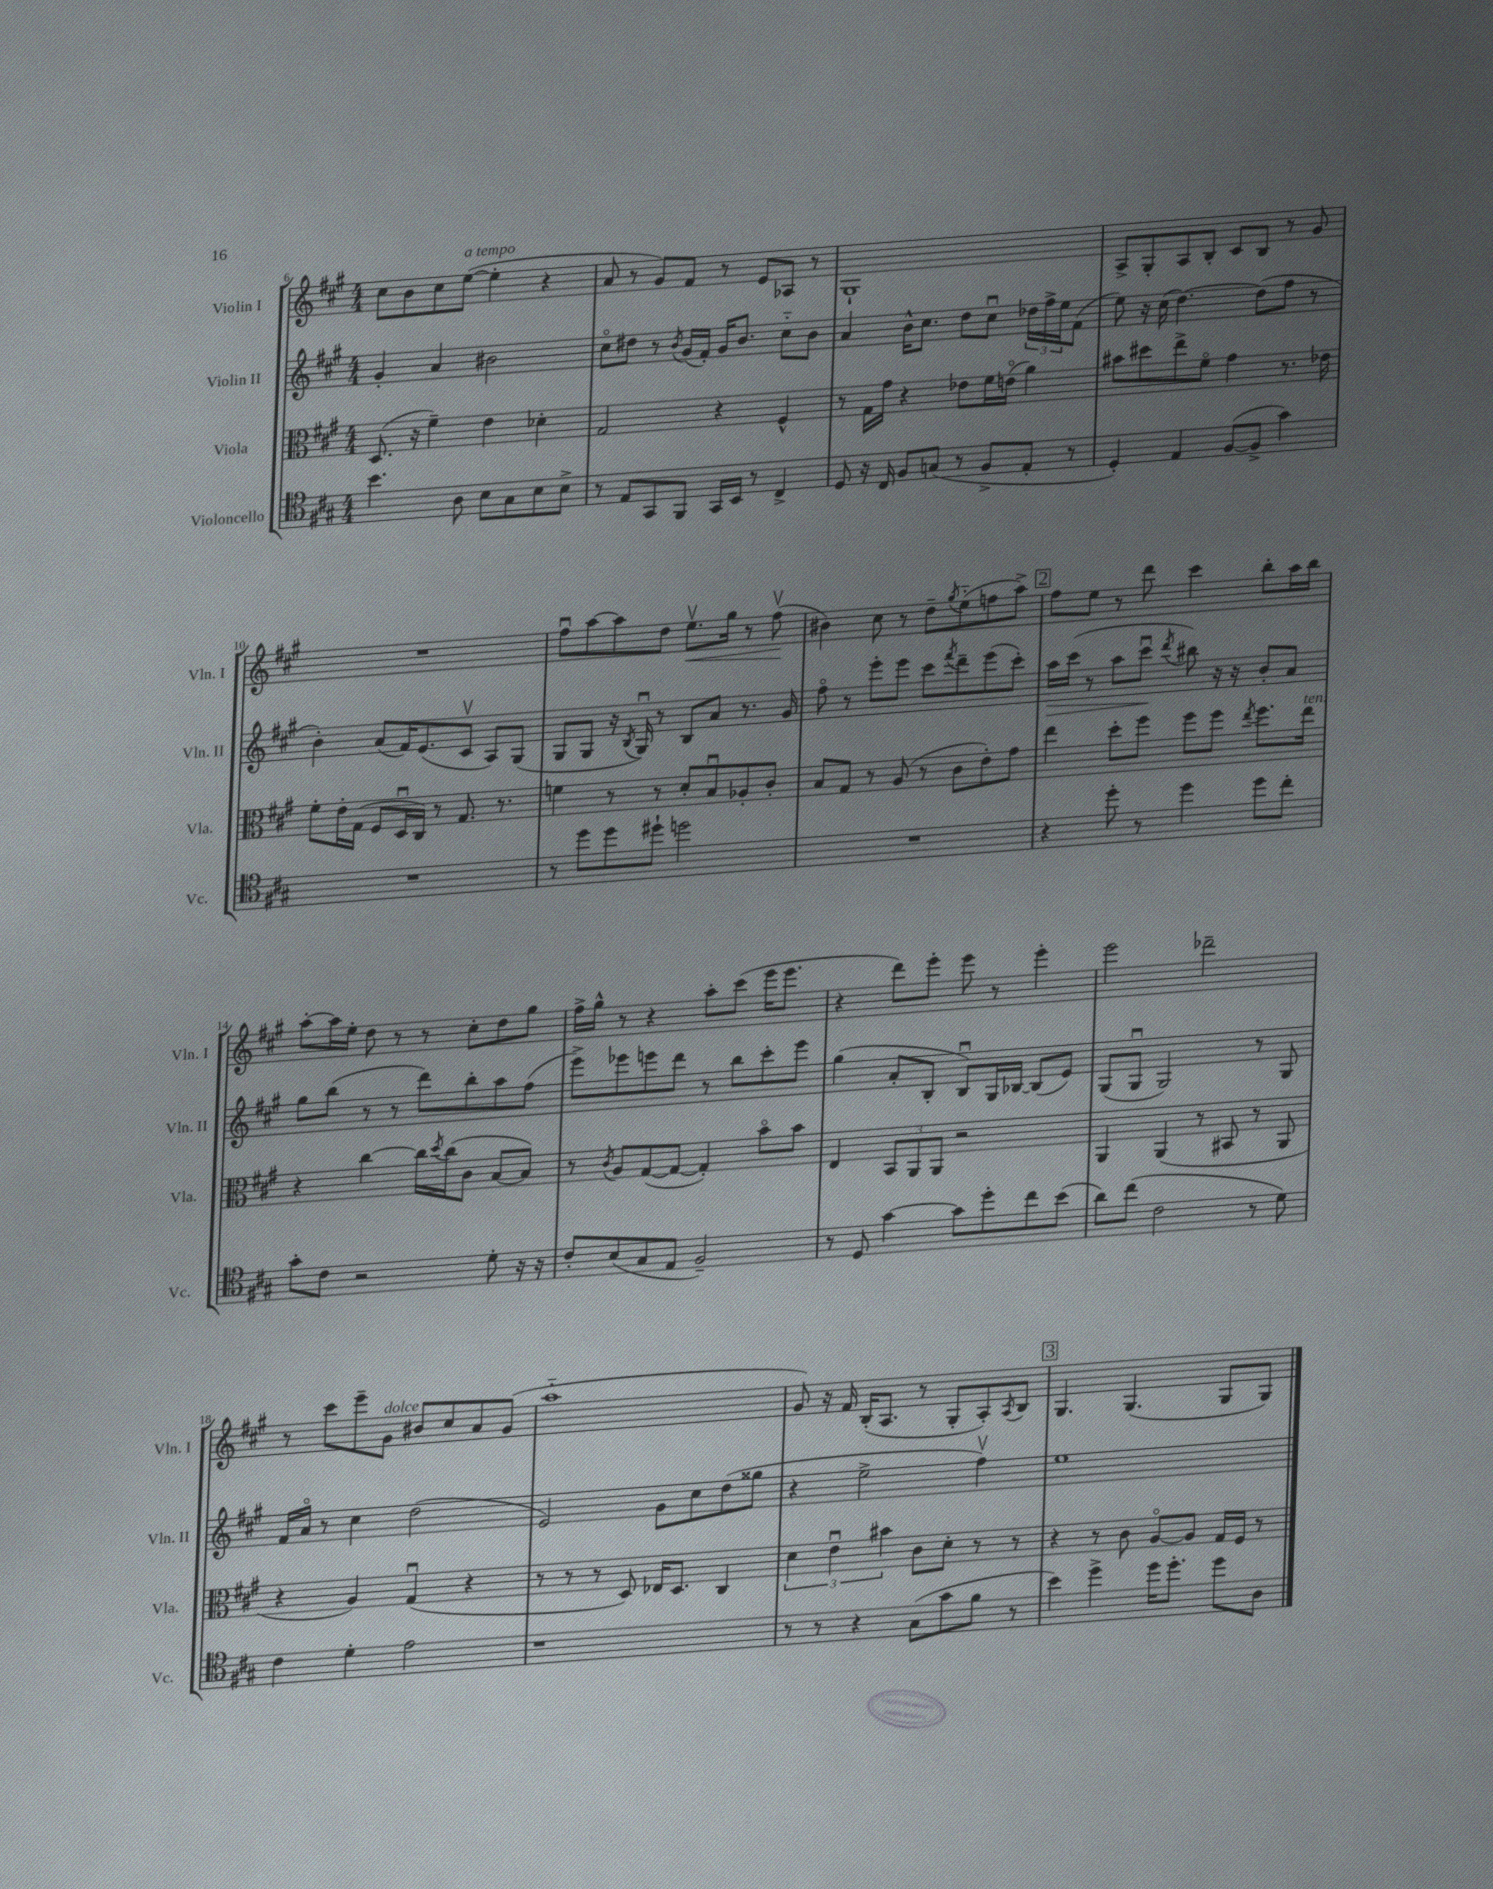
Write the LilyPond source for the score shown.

<<
\new StaffGroup <<
\new Staff = "s0" \with { instrumentName = "Violin I" shortInstrumentName = "Vln. I" } {
    \clef treble \key a \major \numericTimeSignature \time 4/4
    cis''8 b'8 cis''8 e''8~^\markup { \italic "a tempo" }( e''4-. r4 |
    a'8 r8 gis'8) fis'8 r8 e'8 aes8 r8 |
    gis1-! |
    a8-> gis8-. a8 b8-. cis'8 b8 r8 gis'8 |
    R1 |
    fis''8\downbow a''8~ a''8 d''8 e''8.\upbow\< gis''16 r8 fis''8\upbow\!( |
    bis'4) cis''8 r8 d''8-- \acciaccatura { gis''8 } e''8-_( f''8 a''8->) |
    \mark \markup { \box "2" } fis''8 e''8 r8 d'''8 cis'''4 b''8-. a''16 b''16 |
    a''8~-. a''16 e''16-. d''8 r8 r8 cis''8-. d''8 gis''8 |
    fis''16-> gis''16-^ r8 r4 a''8-. cis'''8( e'''16 e'''8. |
    r4 d'''8) e'''8-. e'''8 r8 e'''4-. |
    e'''2 des'''2-- |
    r8 cis'''8 e'''8-- gis'8^\markup { \italic "dolce" } bis'8 cis''8 a'8 gis'8( |
    a''1-_ |
    gis'8) r16 fis'16 b16-.( a8. r8 gis8-. a8-.) \acciaccatura { a8 } b8 |
    \mark \markup { \box "3" } gis4. gis4.( gis8 gis8) \bar "|." |
}
\new Staff = "s1" \with { instrumentName = "Violin II" shortInstrumentName = "Vln. II" } {
    \clef treble \key a \major \numericTimeSignature \time 4/4
    gis'4-. a'4 bis'2 |
    cis''8\flageolet dis''8 r8 \acciaccatura { b'8 } gis'16( fis'16-.) gis'16 b'8. cis''8-_ b'8 |
    a'4 b'16-^ cis''8. d''8 cis''8\downbow \tuplet 3/2 { des''16 fis''16-> e''16 } fis'8( |
    e''8) r16 cis''16( d''4.~) d''8( fis''8 r8 |
    b'4-.) a'8( fis'16) e'8.( cis'8\upbow a8) gis8( |
    gis8 gis8 r16 \acciaccatura { b8 } gis16\downbow) r8 b8 a'8 r8. gis'16 |
    fis''8\flageolet r8 e'''8-. e'''8 cis'''8 \acciaccatura { fis'''8 } d'''8-- e'''8( cis'''8-.) |
    \mark \markup { \box "2" } a''16\> cis'''16( r8 a''8 cis'''8\downbow\! \acciaccatura { d'''8 } bis''8) r16 r16 b'8-. a'8 |
    gis''8 b''8( r8 r8 d'''8) b''8-. a''8 fis''8( |
    e'''8->) ees'''8 e'''8 d'''8 r8 b''8 cis'''8-. e'''8 |
    gis''4( a'8-. b8-. b8\downbow) gis16 bes16~ bes8( e'8) |
    gis8( gis8\downbow gis2) r8 gis8 |
    fis'16 a'16\flageolet r8 cis''4 d''2( |
    e'2) gis'8 cis''8 d''8( gisis''8 |
    r4 e''2-> fis''4\upbow) |
    \mark \markup { \box "3" } e''1 \bar "|." |
}
\new Staff = "s2" \with { instrumentName = "Viola" shortInstrumentName = "Vla." } {
    \clef alto \key a \major \numericTimeSignature \time 4/4
    d8.( r16 fis'4--) e'4 des'4-. |
    gis2 r4 fis4-^ |
    r8 gis16 gis'16 r4 ees'8 fis'16 e'16\flageolet( a'4) |
    bis'8 dis''8 e''8-> fis'8\flageolet gis'4 r8. ees'16 |
    fis'8-. e'16-. gis16( fis8 d16\downbow cis16) r8 gis8. r8. |
    f'4 r8 r8 d'8-. b8\downbow aes8-. cis'8-. |
    b8 gis8 r8 a8( r8 cis'8 e'8-.) gis'8 |
    \mark \markup { \box "2" } e''4 d''8-. fis''8 fis''8 fis''8 \acciaccatura { e''8 } fis''8. e''16^\markup { \italic "ten." } |
    r4 cis''4~ cis''16 \acciaccatura { d''8 } cis''16( cis'8 b8~ b8) |
    r8 \acciaccatura { cis'8 } a8 gis8~( gis8~ gis4-.) b'8\flageolet b'8 |
    e4 \tuplet 3/2 { b,8 a,8 a,8 } r2 |
    a,4 a,4( r8 bis,8 r8 a,8 |
    r4 a4) gis4\downbow( r4 |
    r8 r8 r8 d8) ees16 d8. cis4 |
    \tuplet 3/2 { d'4 e'4\downbow bis'4 } cis'8 d'8-. r8 r8 |
    \mark \markup { \box "3" } r4 r8 cis'8 a8~\flageolet a8 gis16 fis16 r8 \bar "|." |
}
\new Staff = "s3" \with { instrumentName = "Violoncello" shortInstrumentName = "Vc." } {
    \clef tenor \key a \major \numericTimeSignature \time 4/4
    b'4. a8 b8 gis8 b8 b8-> |
    r8 e8 gis,8 fis,8 gis,16 b,16 r8 cis4-> |
    d8 r16 cis16 fis8 g8( r8 fis8-> e8-. r8 |
    d4-.) e4 fis8~( fis8-> gis'4) |
    R1 |
    r8 d''8 d''8 dis''8-! d''2 |
    R1 |
    \mark \markup { \box "2" } r4 d''8-. r8 d''4 d''8 cis''8-. |
    gis'8-. cis'8 r2 d'8-. r16 r16 |
    cis'8-. b8( gis8 e8 fis2--) |
    r8 d8 gis'4~ gis'8 d''8-. cis''8 b'8( |
    a'8) cis''8( cis'2 r8 d'8) |
    cis'4 d'4-. e'2 |
    r1 |
    r8 r8 r4 gis8( gis'8 fis'8 r8 |
    \mark \markup { \box "3" } b'4) d''4-> d''16 d''8.-. d''8 a8 \bar "|." |
}
>>
>>
\layout { \context { \Score currentBarNumber = #6 } }
